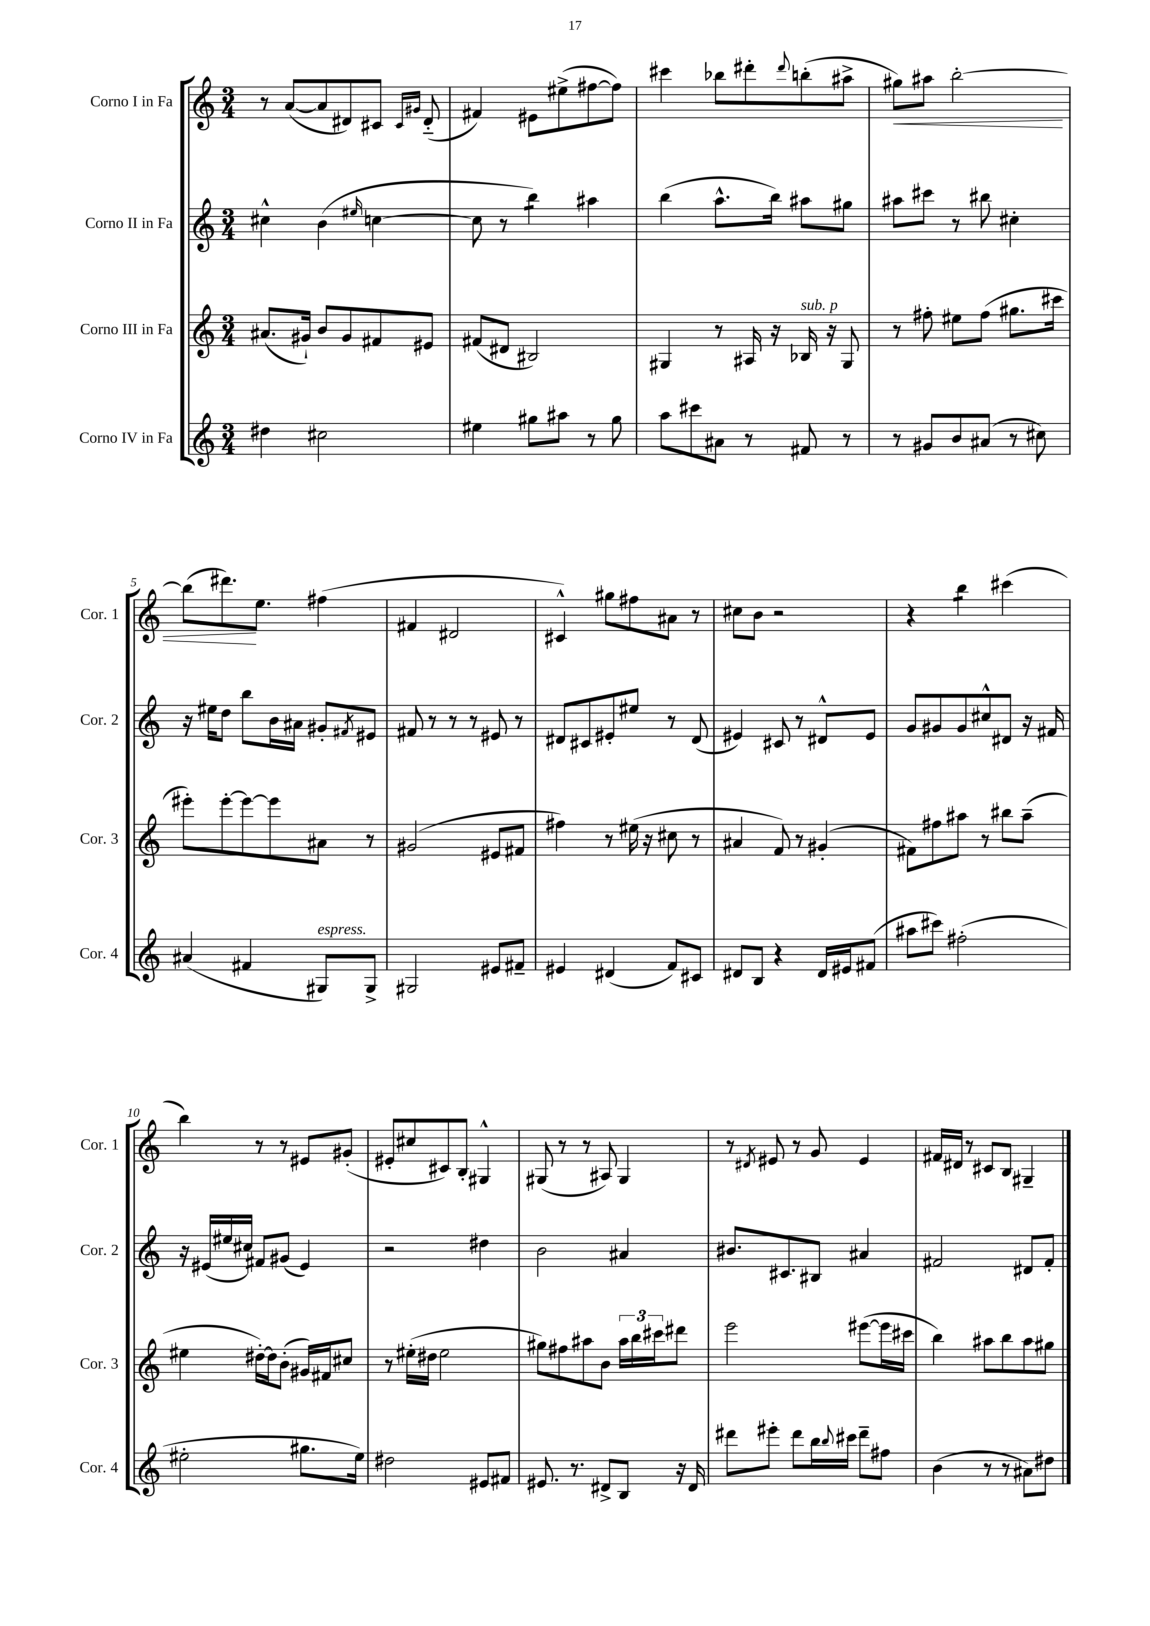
<<
\new StaffGroup <<
\new Staff = "s0" \with { instrumentName = "Corno I in Fa" shortInstrumentName = "Cor. 1" } {
    \clef treble \key c \major \numericTimeSignature \time 3/4
    r8 a'8~( a'8 dis'8) cis'8 \grace { cis'16 gis'16 } dis'8-_( |
    fis'4) eis'8 eis''8->( fis''8~ fis''8) |
    cis'''4 bes''8 dis'''8-. \appoggiatura { dis'''8 } b''8-.( ais''8-> |
    gis''8\<) ais''8 b''2~-. |
    b''8( dis'''8.\!) e''8. fis''4( |
    fis'4 dis'2 |
    cis'4-^) gis''8 fis''8 ais'8 r8 |
    cis''8 b'8 r2 |
    r4 b''4:8 cis'''4( |
    b''4) r8 r8 eis'8 gis'8-.( |
    eis'8-. cis''8 cis'8) b8-. gis4-^ |
    gis8( r8 r8 ais8) gis4 |
    r8 \acciaccatura { dis'8 } eis'8 r8 g'8 eis'4 |
    fis'16 dis'16 r8 cis'8 b8 gis4-- \bar "|." |
}
\new Staff = "s1" \with { instrumentName = "Corno II in Fa" shortInstrumentName = "Cor. 2" } {
    \clef treble \key c \major \numericTimeSignature \time 3/4
    cis''4-^ b'4( \grace { eis''16 } c''4~ |
    c''8 r8 b''4:8) ais''4 |
    b''4( a''8.-^ b''16) ais''8 gis''8 |
    ais''8 cis'''8 r8 bis''8 cis''4-. |
    r16 eis''16 d''8 b''8 b'16 ais'16 gis'8-. \acciaccatura { fis'8 } eis'8 |
    fis'8 r8 r8 r8 eis'8 r8 |
    dis'8 cis'8 eis'8-. eis''8 r8 dis'8( |
    eis'4) cis'8 r8 dis'8-^ eis'8 |
    g'8 gis'8 gis'8 cis''8-^ dis'8 r16 fis'16 |
    r16 eis'16( eis''16 cis''16) fis'8 gis'8( eis'4) |
    r2 dis''4 |
    b'2 ais'4 |
    bis'8. cis'8. bis8 ais'4 |
    fis'2 dis'8 fis'8-. \bar "|." |
}
\new Staff = "s2" \with { instrumentName = "Corno III in Fa" shortInstrumentName = "Cor. 3" } {
    \clef treble \key c \major \numericTimeSignature \time 3/4
    ais'8.( gis'16-!) b'8 gis'8 fis'8 eis'8 |
    fis'8( dis'8 bis2) |
    gis4 r8 ais16 r16 bes16^\markup { \italic "sub. p" } r16 gis8 |
    r8 fis''8-. eis''8 fis''8( gis''8. cis'''16 |
    eis'''8-.) eis'''8~-. eis'''8~ eis'''8 ais'8 r8 |
    gis'2( eis'8 fis'8 |
    fis''4) r8 eis''16( r16 cis''8 r8 |
    ais'4 f'8) r8 gis'4-.( |
    fis'8) fis''8 ais''8 r8 bis''8 ais''8--( |
    eis''4 dis''16~-.) dis''16 b'8-.( gis'16) fis'16 cis''8 |
    r8 eis''16-.( dis''16 eis''2 |
    gis''8) fis''8 ais''8 b'8 \tuplet 3/2 { ais''16 b''16 cis'''16 } dis'''8 |
    e'''2 eis'''8~( eis'''16 cis'''16 |
    b''4) ais''8 b''8 ais''8 gis''8 \bar "|." |
}
\new Staff = "s3" \with { instrumentName = "Corno IV in Fa" shortInstrumentName = "Cor. 4" } {
    \clef treble \key c \major \numericTimeSignature \time 3/4
    dis''4 cis''2 |
    eis''4 gis''8 ais''8 r8 gis''8 |
    a''8 cis'''8 ais'8 r8 fis'8 r8 |
    r8 gis'8 b'8 ais'8( r8 cis''8) |
    ais'4( fis'4 gis8^\markup { \italic "espress." }) gis8-> |
    gis2 eis'8 fis'8-- |
    eis'4 dis'4( f'8) cis'8 |
    dis'8 b8 r4 dis'16 eis'16 fis'8( |
    ais''8 cis'''8) fis''2-.( |
    eis''2-. gis''8. eis''16) |
    dis''2 eis'8 fis'8 |
    eis'8. r8. dis'8-> b8 r16 dis'16 |
    dis'''8 eis'''8-. dis'''8 b''16 \appoggiatura { b''8 } cis'''16 dis'''8-- fis''8 |
    b'4( r8 r8 ais'8) dis''8 \bar "|." |
}
>>
>>
